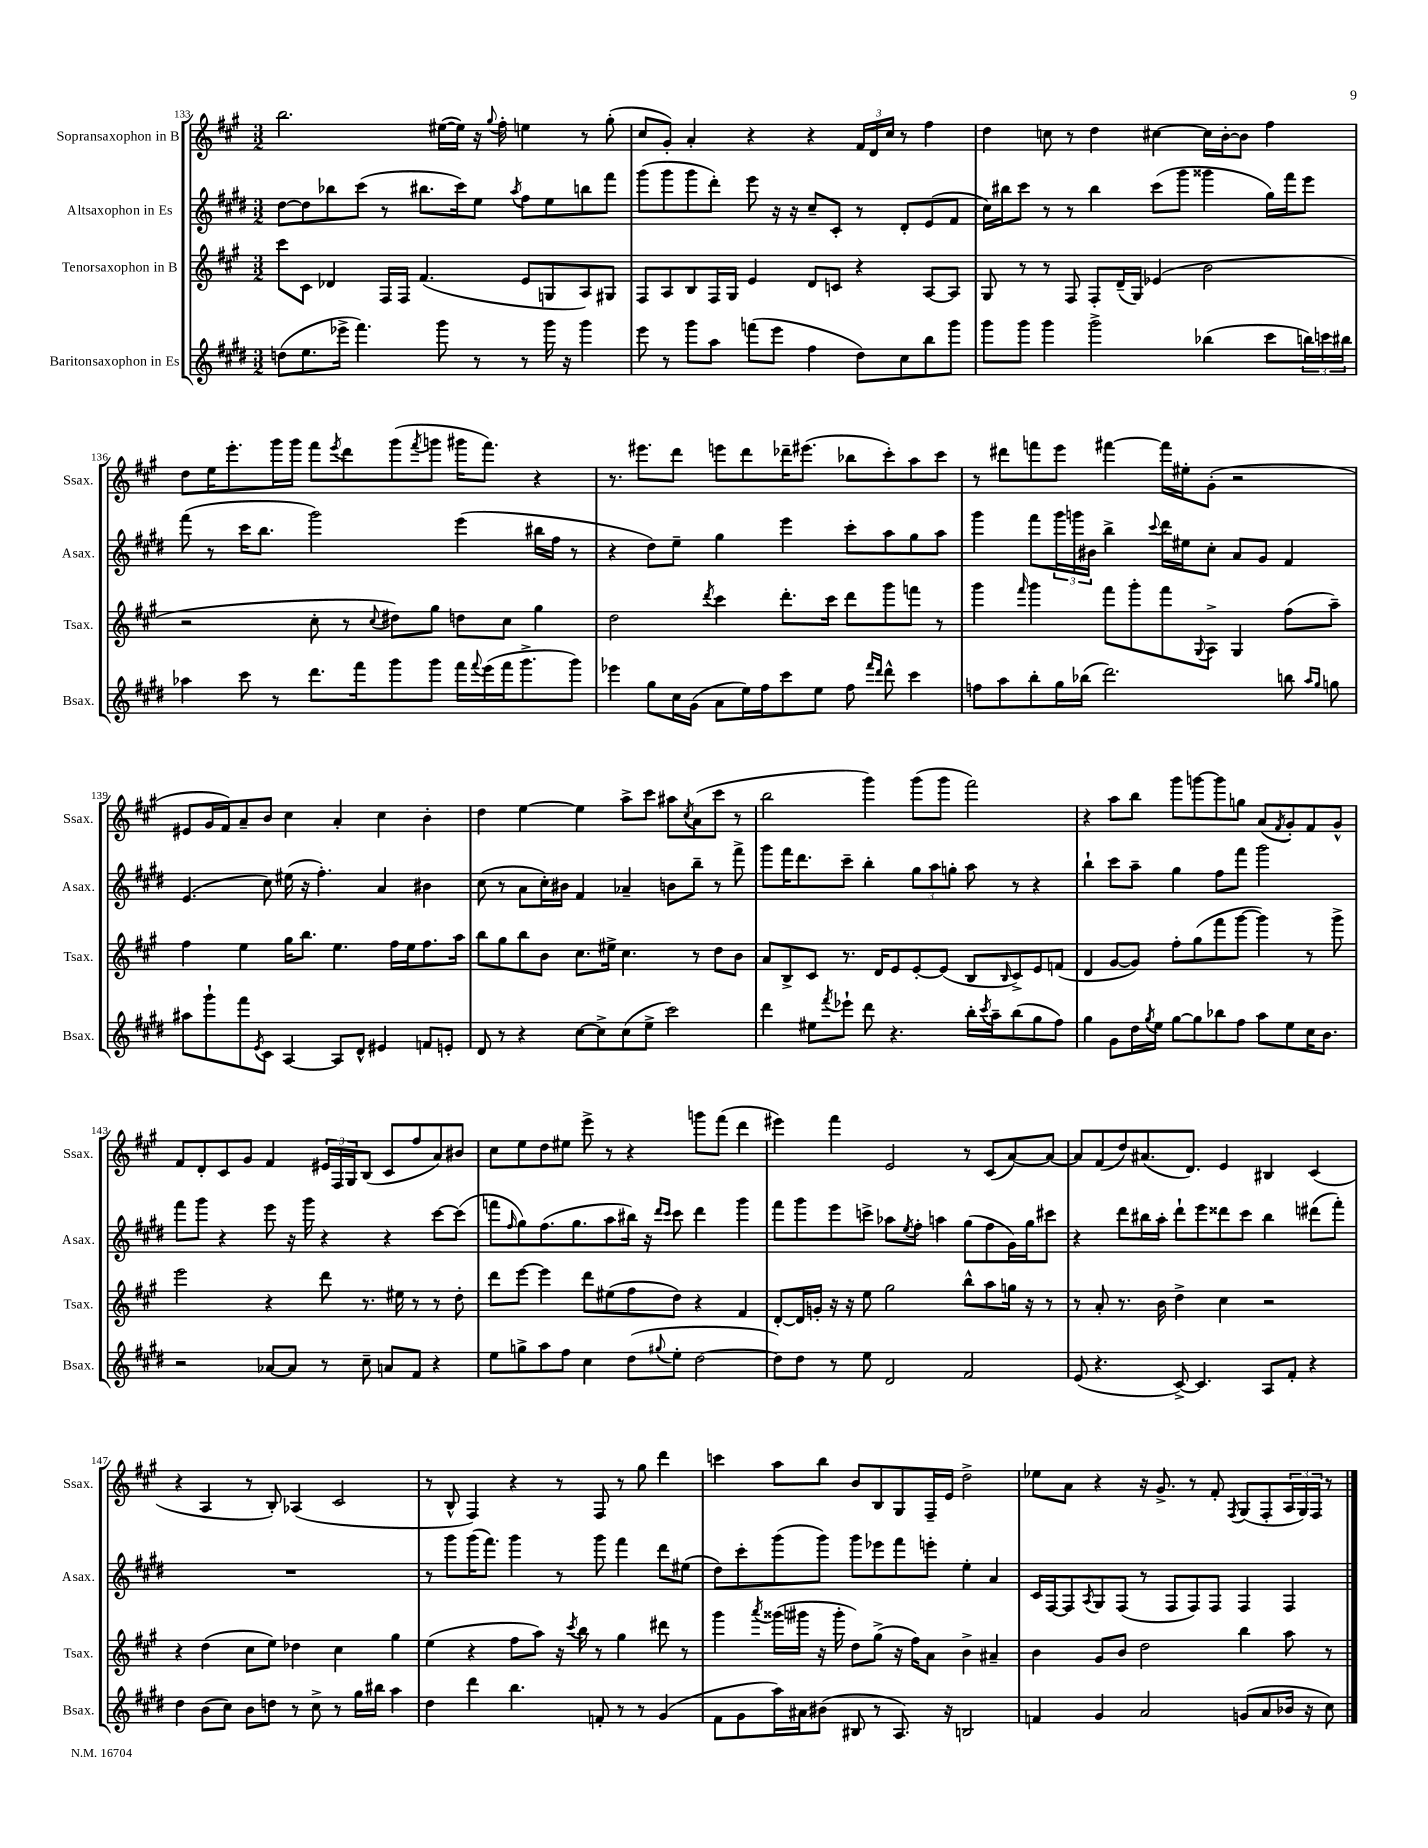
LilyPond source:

<<
\new StaffGroup <<
\new Staff = "s0" \with { instrumentName = "Sopransaxophon in B" shortInstrumentName = "Ssax." } {
    \clef treble \key a \major \numericTimeSignature \time 3/2
    b''2. eis''16~( eis''16) r16 \appoggiatura { gis''8 } fis''16-. e''4 r8 gis''8-.( |
    cis''8 gis'8-.) a'4-. r4 r4 \tuplet 3/2 { fis'16 d'16 cis''16 } r8 fis''4 |
    d''4 c''8 r8 d''4 cis''4~ cis''16 b'16~-. b'8 fis''4 |
    d''8 e''16 e'''8.-. gis'''16 gis'''16 fis'''8 \acciaccatura { e'''8 } d'''8 gis'''8( \acciaccatura { fis'''8 } g'''8 gis'''16 fis'''8.) r4 |
    r8. eis'''8. d'''8 e'''8 d'''8 des'''16-- eis'''8.( bes''8 cis'''8-.) a''8 cis'''8 |
    r8 dis'''8 f'''8 e'''8 fis'''4~ fis'''16 eis''16-. gis'8-.( r2 |
    eis'8 gis'16 fis'16) a'8-- b'8 cis''4 a'4-. cis''4 b'4-. |
    d''4 e''4~ e''4 a''8-> cis'''8 ais''8 \acciaccatura { cis''8 } a'8( cis'''8 r8 |
    b''2 gis'''4) gis'''8( gis'''8 fis'''2) |
    r4 a''8 b''8 gis'''8 g'''8~ g'''8 g''8 a'8( \acciaccatura { fis'8 } gis'8-.) fis'8 gis'8-^ |
    fis'8 d'8-. cis'8 gis'8 fis'4 \tuplet 3/2 { eis'16 fis16 gis16 } b8( cis'8 fis''8 a'8) bis'8 |
    cis''8 e''8 d''8 eis''8 e'''8-> r8 r4 g'''8 fis'''8( d'''4 |
    eis'''4) fis'''4 e'2 r8 cis'8( a'8~) a'8~ |
    a'8 fis'8( d''8) ais'8.( d'8.) e'4 bis4 cis'4( |
    r4 a4 r8 b8-.) aes4( cis'2 |
    r8 b8-^ fis4) r4 r8 fis8 r8 gis''8 d'''4 |
    c'''4 a''8 b''8 b'8 b8 gis8 fis16-- e'16 d''2-> |
    ees''8 a'8 r4 r16 gis'8.-> r8 fis'8-. \acciaccatura { fis8 } gis8( fis8-. \tuplet 3/2 { a16 gis16) fis16 } r8 \bar "|." |
}
\new Staff = "s1" \with { instrumentName = "Altsaxophon in Es" shortInstrumentName = "Asax." } {
    \clef treble \key e \major \numericTimeSignature \time 3/2
    dis''8~ dis''8 bes''8 cis'''8( r8 bis''8. cis'''16) e''8 \acciaccatura { a''8 } fis''8 e''8 b''8 fis'''8 |
    gis'''8( gis'''8 gis'''8 dis'''8-.) e'''8 r16 r16 cis''8-- cis'8-. r8 dis'8-. e'8( fis'8 |
    cis''16) bis''16 cis'''8 r8 r8 bis''4 cis'''8( gis'''8 gisis'''4 gis''16) fis'''16 e'''8 |
    fis'''8( r8 cis'''16 b''8. gis'''2) e'''4( bis''16 fis''16 r8 |
    r4 dis''8) e''8-- gis''4 e'''4 cis'''8-. a''8 gis''8 a''8 |
    gis'''4 fis'''8 \tuplet 3/2 { gis'''16 g'''16 bis'16 } b''4-> \appoggiatura { cis'''8 } dis'''16 eis''16 cis''8-. a'8 gis'8 fis'4 |
    e'4.( cis''8) eis''16( r16 fis''4.-.) a'4 bis'4 |
    cis''8( r8 a'8 cis''16-.) bis'16 fis'4 aes'4-- b'8 b''8-- r8 fis'''8-> |
    gis'''8 fis'''16 dis'''8. cis'''8-- b''4-. \tuplet 3/2 { gis''8 a''8 g''8-. } a''8 r8 r4 |
    b''4-! cis'''8 a''8-- gis''4 fis''8 fis'''8 gis'''2 |
    fis'''8 gis'''8 r4 e'''8 r16 gis'''16 r4 r4 cis'''8~ cis'''8( |
    f'''8 \grace { fis''16 } gis''8) fis''8.( gis''8. a''8 bis''16) r16 \grace { dis'''16 cis'''16 } cis'''8 dis'''4 gis'''4 |
    fis'''8 gis'''8 e'''8 c'''8-> aes''8 \acciaccatura { e''8 } fis''8-. a''4 gis''8( fis''8 gis'16) gis''16 cis'''8 |
    r4 dis'''8 bis''16 a''16-. dis'''8-! e'''8 disis'''8 cis'''8 bis''4 dis'''8( fis'''8-.) |
    R1. |
    r8 gis'''8 gis'''16( fis'''8.) gis'''4 r8 gis'''8 fis'''4 dis'''8 eis''8( |
    dis''8) cis'''8-. gis'''8( gis'''8) gis'''8 ees'''8 fis'''8 e'''8-. e''4-. a'4 |
    cis'16 fis16~ fis8 \acciaccatura { a8 } gis8 fis8( r8 fis8 fis8) fis8 fis4 fis4 \bar "|." |
}
\new Staff = "s2" \with { instrumentName = "Tenorsaxophon in B" shortInstrumentName = "Tsax." } {
    \clef treble \key a \major \numericTimeSignature \time 3/2
    cis'''8 cis'8 des'4 fis16 fis16 fis'4.( e'8 g8 a8) gis8 |
    fis8 a8 b8 fis16 gis16 e'4 d'8 c'8 r4 a8~ a8 |
    gis8 r8 r8 fis8 fis8-. d'16--( gis16) ees'4( b'2 |
    r2 cis''8-. r8 \appoggiatura { cis''8 } dis''8) gis''8 d''8 cis''8 gis''4 |
    d''2 \acciaccatura { d'''8 } cis'''4 d'''8.-. cis'''16 d'''8 gis'''8 f'''8 r8 |
    gis'''4 \grace { fis'''16 } gis'''4 fis'''8 gis'''8-. fis'''8 \appoggiatura { gis8 } a8-> gis4 fis''8( a''8--) |
    fis''4 e''4 gis''16 b''8. e''4. fis''16 e''16 fis''8. a''16 |
    b''8 gis''8 b''8 b'8 cis''8. eis''16-> cis''4. r8 d''8 b'8 |
    a'8 b8-> cis'8 r8. d'16 e'8 e'8~-. e'8( b8 \grace { b16 } cis'8->) e'8 f'8( |
    d'4 gis'8~ gis'8) fis''8-. gis''8( fis'''8 gis'''8~ gis'''4) r8 gis'''8-> |
    e'''2 r4 d'''8 r8. eis''16 r8 r8 d''8-. |
    d'''8 e'''8~ e'''4 d'''8 eis''8( fis''8 d''8) r4 fis'4 |
    d'8~-. d'16 g'16-. r16 r16 e''8 gis''2 b''8-^ a''8 g''16 r16 r8 |
    r8 a'8-. r8. b'16 d''4-> cis''4 r2 |
    r4 d''4( cis''8 e''8) des''4 cis''4 gis''4 |
    e''4( r4 fis''8 a''8) r16 \acciaccatura { cis'''8 } b''16 r8 gis''4 dis'''8 r8 |
    gis'''4 \acciaccatura { a'''8 } gisis'''16( gis'''16 r16 gis'''16-. d''8) gis''8->( r16 fis''16) a'8 b'4-> ais'4-- |
    b'4 gis'8 b'8 d''2 b''4 a''8 r8 \bar "|." |
}
\new Staff = "s3" \with { instrumentName = "Baritonsaxophon in Es" shortInstrumentName = "Bsax." } {
    \clef treble \key e \major \numericTimeSignature \time 3/2
    d''8( e''8. ees'''16-> fis'''4.) gis'''8 r8 r8 gis'''16 r16 gis'''4 |
    e'''8 r8 gis'''8 a''8 f'''8( e'''8 fis''4 dis''8) cis''8 b''8 gis'''8 |
    gis'''8 gis'''8 gis'''4 gis'''2-> bes''4( cis'''8 \tuplet 3/2 { b''16) c'''16 bis''16 } |
    aes''4 cis'''8 r8 dis'''8. fis'''16 gis'''8 gis'''8 fis'''16 \appoggiatura { fis'''8 } e'''16( fis'''16 gis'''8.-> gis'''8) |
    ees'''4 gis''8 cis''16 gis'16( a'8 e''16) fis''16 cis'''8 e''8 fis''8 \grace { fis'''16 dis'''16 } dis'''8-^ cis'''4 |
    f''8 a''8 b''8-. gis''16 bes''16( dis'''2.) b''8 \grace { a''16 gis''16 } g''8 |
    ais''8 gis'''8-! fis'''8 \acciaccatura { e'8 } cis'8 a4~ a8 dis'8-^ eis'4 f'8 e'8-. |
    dis'8 r8 r4 cis''8~ cis''8-> cis''8( e''8-> cis'''2) |
    dis'''4 eis''8 \acciaccatura { fis'''8 } ees'''8-! dis'''8 r4. b''16-. \acciaccatura { cis'''8 } a''16-- b''8( gis''8 fis''8) |
    gis''4 gis'8 dis''16 \acciaccatura { gis''8 } e''16 gis''8~ gis''8 bes''8 fis''8 a''8 e''8 cis''16 b'8. |
    r2 aes'8~ aes'8 r8 cis''8-- a'8 fis'8 r4 |
    e''8 g''8-> a''8 fis''8 cis''4 dis''8( \appoggiatura { gis''8 } e''8-. dis''2~ |
    dis''8) dis''8 r8 e''8 dis'2 fis'2 |
    e'8( r4. cis'8~->) cis'4. a8 fis'8-. r4 |
    dis''4 b'8( cis''8) b'8 d''8 r8 cis''8-> r8 gis''16 bis''16 a''4 |
    dis''4 dis'''4 b''4. f'8-. r8 r8 gis'4( |
    fis'8 gis'8 a''16) ais'16 bis'8( bis8 r8 a8.) r16 b2 |
    f'4 gis'4 a'2 g'8( a'8 bes'16 r16 cis''8) \bar "|." |
}
>>
>>
\layout { \context { \Score currentBarNumber = #133 } }
